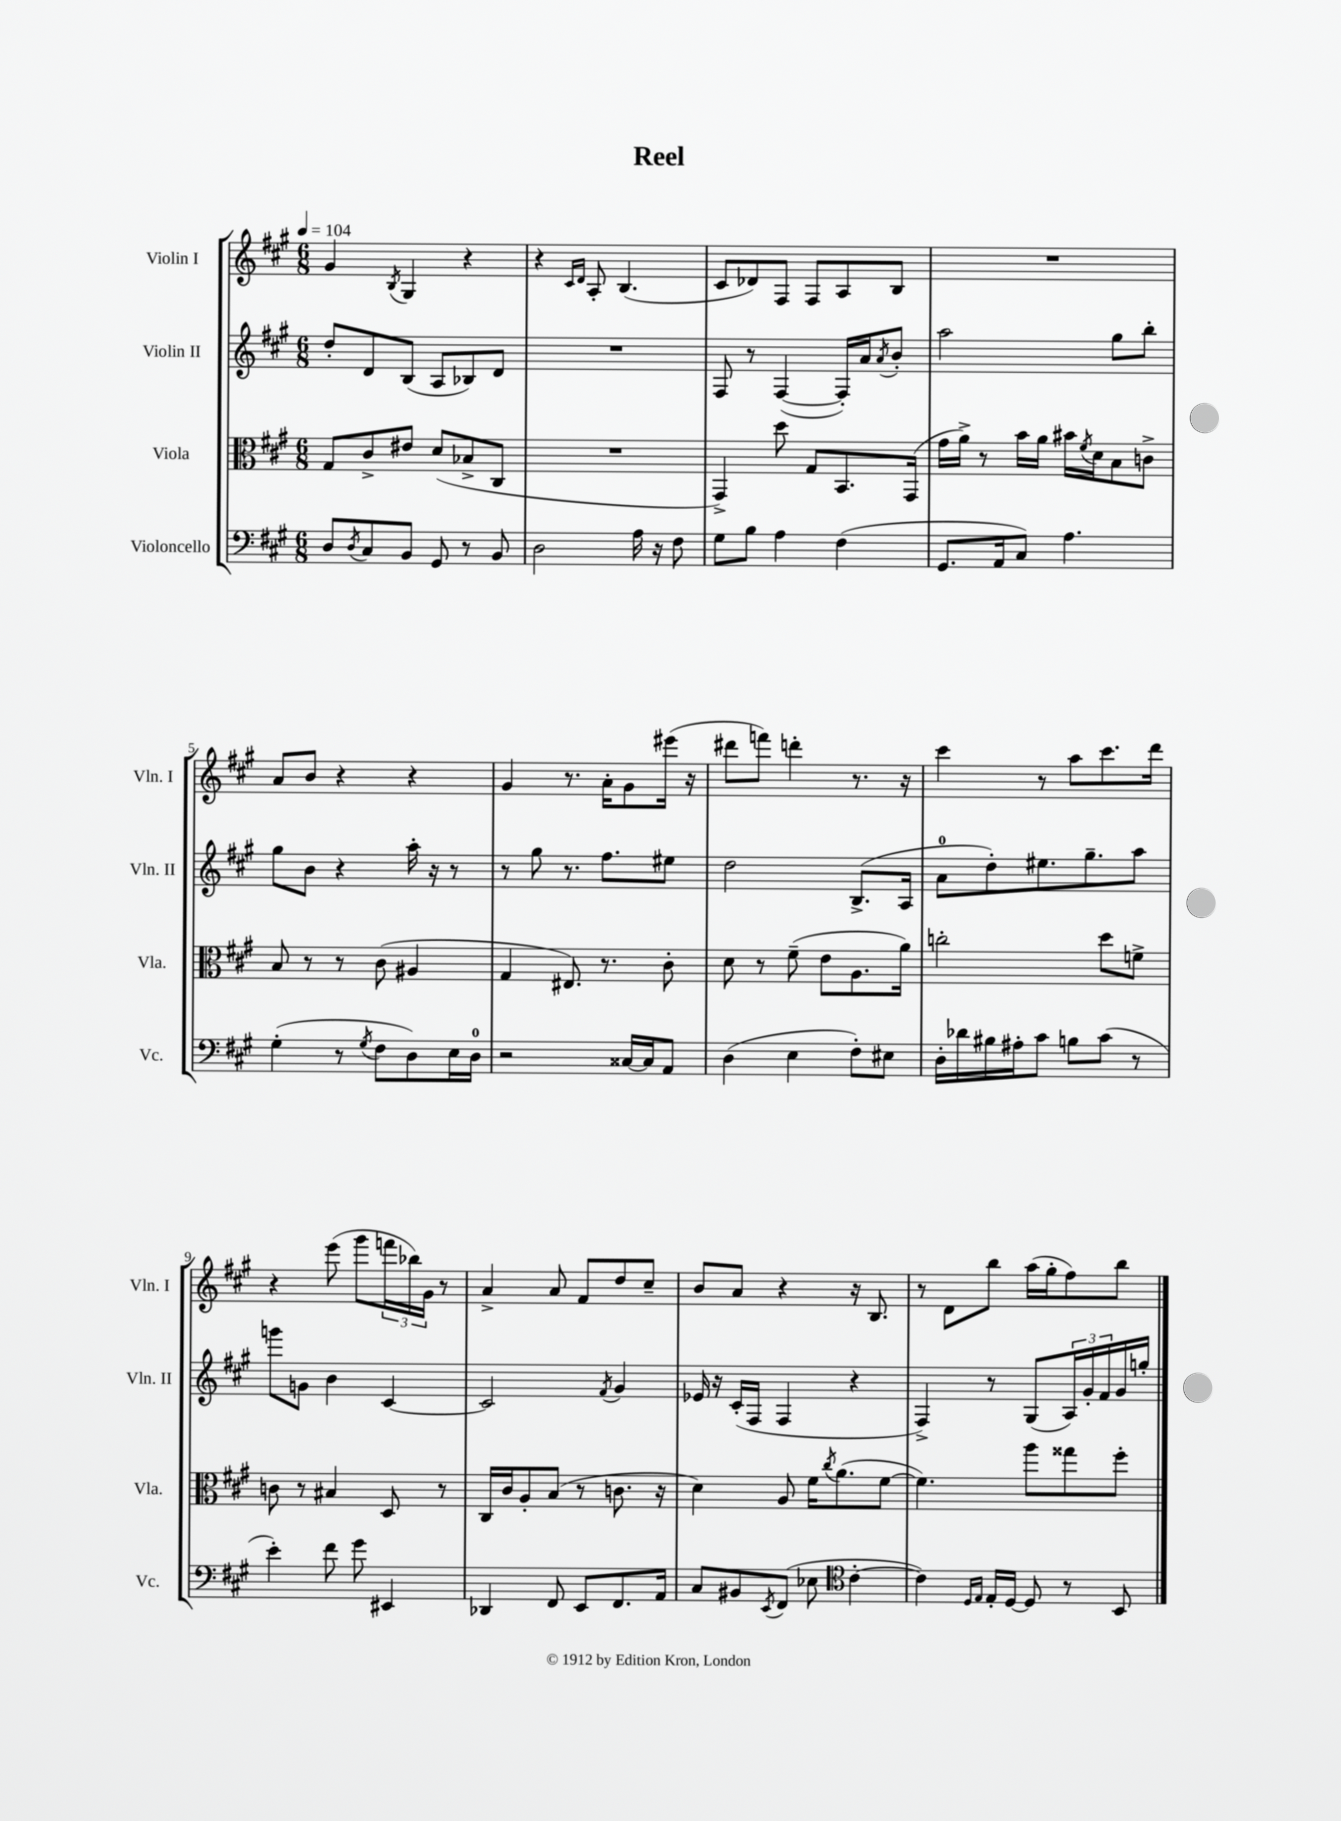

**kern	**kern	**kern	**kern
*staff4	*staff3	*staff2	*staff1
*clefF4	*clefC3	*clefG2	*clefG2
*k[f#c#g#]	*k[f#c#g#]	*k[f#c#g#]	*k[f#c#g#]
*M6/8	*M6/8	*M6/8	*M6/8
*MM104	*MM104	*MM104	*MM104
8D	8G#	8dd'	4g#
8qD	.	.	.
8C#	8c#^	8d	.
.	.	.	8qB
8BB	8e#	(8B	4G#
8GG#	(8d	8A	.
8r	8B-^	8B-)	4r
8BB	8C#	8d	.
=	=	=	=
2D	2.r	2.r	4r
.	.	.	16qqc#
.	.	.	16qqd
.	.	.	8A'
.	.	.	(4.B
16A	.	.	.
16r	.	.	.
8F#	.	.	.
=	=	=	=
8G#	4GG#^)	8F#	8c#
8B	.	8r	8d-)
4A	8dd	([4F#	8F#
.	8G#	.	8F#
(4F#	8.BB	16F#'])	8A
.	.	16a	.
.	.	8qa	.
.	.	8b'	8B
.	(16GG#	.	.
=	=	=	=
8.GG#	16g#	2aa	2.r
.	16a^)	.	.
.	8r	.	.
16AA	.	.	.
8C#)	16b	.	.
.	16a	.	.
4.A	16b#	.	.
.	8qf#	.	.
.	16d	.	.
.	8B	8gg#	.
.	8c^	8bb'	.
=	=	=	=
(4G#'	8B	8gg#	8a
.	8r	8b	8b
8r	8r	4r	4r
8qG#	.	.	.
8F#	(8c#	.	.
8D)	4A#	16aa'	4r
.	.	16r	.
16E	.	8r	.
16D	.	.	.
=	=	=	=
2r	4G#	8r	4g#
.	.	8gg#	.
.	8.E#)	8.r	8.r
.	8.r	8.ff#	16a'
[16C##	.	.	8g#
16C##]	.	.	.
8AA	8c#'	8ee#	(16eee#
.	.	.	16r
=	=	=	=
(4D	8d	2dd	8ddd#
.	8r	.	8fff)
4E	(8f#~	.	4ddd'
.	8e	.	.
8F#')	8.A	(8.B^	8.r
8E#	.	.	.
.	16a)	16A	16r
=	=	=	=
16D'	2cc'	8a	4ccc#
16d-	.	.	.
16B#	.	8dd')	.
16A#'	.	.	.
8c#	.	8.ee#	8r
8B	.	.	8aa
.	.	8.gg#~	.
(8c#	8dd	.	8.ccc#
8r	8f^	8aa	.
.	.	.	16ddd
=	=	=	=
4e')	8c	8ggg	4r
.	8r	8g	.
8f#	4B#	4b	(8eee
8g#	.	.	8ggg#
4EE#	8D	[4c#	24fff
.	.	.	24bb-)
.	.	.	24g#
.	8r	.	8r
=	=	=	=
4DD-	16C#	2c#]	4a^
.	16c#	.	.
.	8A'	.	.
8FF#	(8B	.	8a
8EE	8r	.	8f#
.	.	8qf#	.
8.FF#	8.c	4g#	8dd
.	.	.	8cc#~
16AA	16r	.	.
=	=	=	=
8C#	4d)	16e-	8b
.	.	16r	.
8BB#	.	(16c#'	8a
.	.	16F#	.
8qEE	.	.	.
(8FF#	8A	4F#	4r
8E-	16f#	.	.
.	8qcc#	.	.
.	(8.a	.	.
*clefC4	*	*	*
[4c#'	.	4r	16r
.	.	.	8.B
.	[8f#	.	.
=	=	=	=
4c#])	4.f#])	4F#^)	8r
.	.	.	8d
16qqD	.	.	.
16qqE	.	.	.
16E'	.	8r	8bb
[16D	.	.	.
8D]	8aa	(8G#	(16aa
.	.	.	16gg#'
8r	8gg##	24A)	8ff#)
.	.	24g#'	.
.	.	24f#	.
8BB	8ff#'	16g#	8bb
.	.	16gg'	.
==	==	==	==
*-	*-	*-	*-
